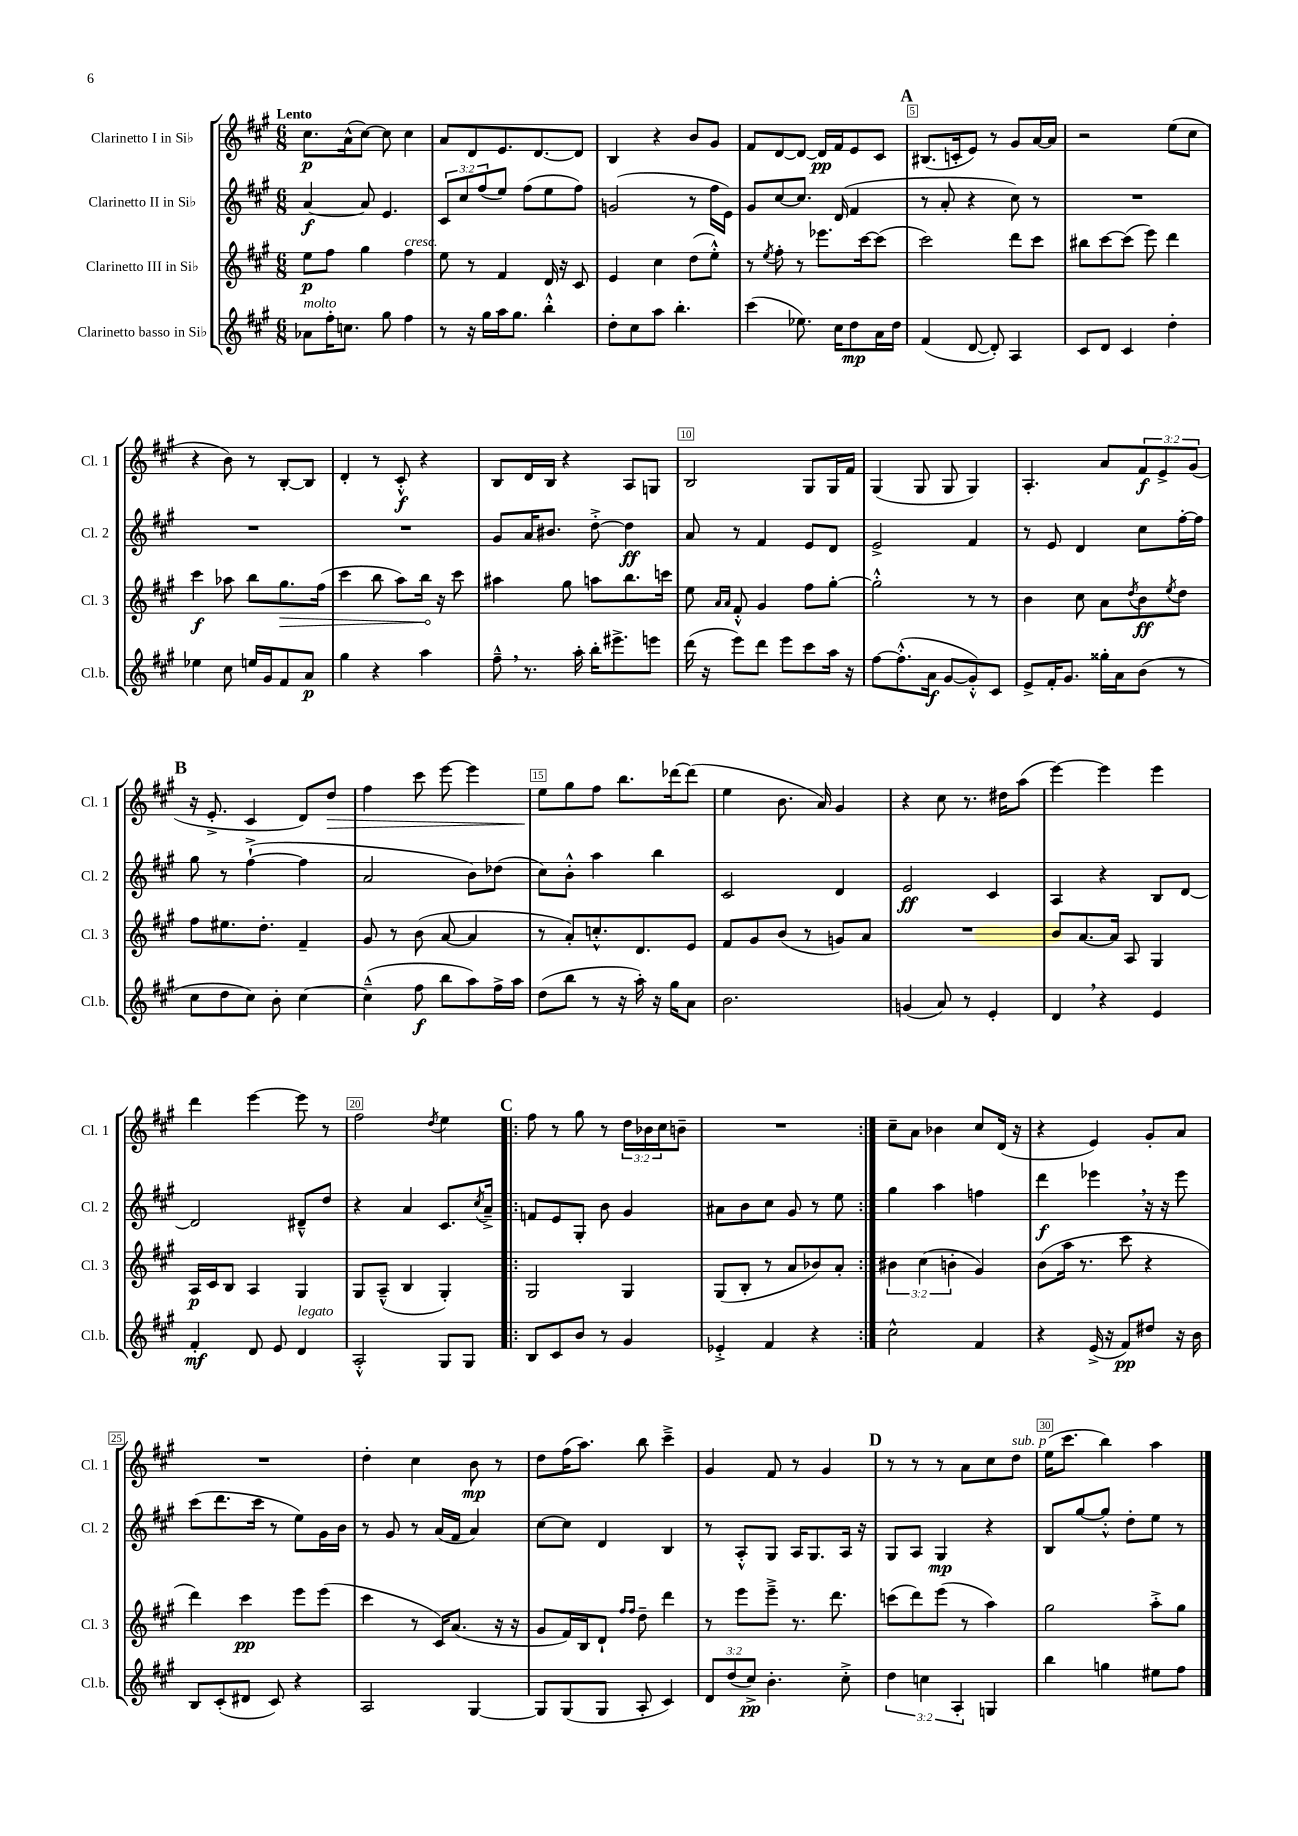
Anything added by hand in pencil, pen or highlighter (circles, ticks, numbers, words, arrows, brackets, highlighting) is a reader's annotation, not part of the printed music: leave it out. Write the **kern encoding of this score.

**kern	**kern	**kern	**kern
*staff4	*staff3	*staff2	*staff1
*clefG2	*clefG2	*clefG2	*clefG2
*k[f#c#g#]	*k[f#c#g#]	*k[f#c#g#]	*k[f#c#g#]
*M6/8	*M6/8	*M6/8	*M6/8
8a-	8ee	[4a	8.cc#
16ff#'	8ff#	.	.
8.cc	.	.	(16a^^
.	4gg#	8a]	[8cc#)
8gg#	.	4.e	8cc#]
4ff#	4ff#	.	4cc#
=	=	=	=
8r	8ee	12c#	8a
.	.	12cc#	.
16r	8r	.	8d
.	.	(12ff#	.
16gg#	.	.	.
16aa	4f#	8ee)	8.e
8.gg#	.	.	.
.	.	(8ff#	.
.	.	.	[8.d
4bb'^^	16d	8ee	.
.	16r	.	.
.	8c#	8ff#)	8d]
=	=	=	=
8dd'	4e	(2g	4B
8cc#	.	.	.
8aa	4cc#	.	4r
4.bb'	.	.	.
.	(8dd	8r	8b
.	8ee'^^)	16ff#	8g#
.	.	16e)	.
=	=	=	=
(4ccc#	8r	8g#	8f#
.	8qee	.	.
.	8ff#'	[8cc#	[8d
8.ee-)	8r	8.cc#]	8d_
.	8.eee-	.	16d]
16cc#	.	(16d	16f#
8dd	.	4f#	8e
.	[16ccc#	.	.
16a	(8ccc#]	.	8c#
16dd	.	.	.
=	=	=	=
(4f#	2ccc#)	8r	(8.B#
.	.	8a'	.
.	.	.	16c'
[8d	.	4r	8e)
8d'])	.	.	8r
4A	8ddd	8cc#)	8g#
.	8ccc#	8r	[16a
.	.	.	16a]
=	=	=	=
8c#	8bb#	2.r	2r
8d	[8ccc#	.	.
4c#	(8ccc#]	.	.
.	8eee)	.	.
4dd'	4ddd	.	(8ee
.	.	.	8cc#
=	=	=	=
4ee-	4ccc#	2.r	4r
8cc#	8aa-	.	8b)
16ee	8bb	.	8r
16g#	.	.	.
8f#	8.gg#	.	[8B'
8a	.	.	8B]
.	(16ff#	.	.
=	=	=	=
4gg#	4ccc#	2.r	4d'
4r	8bb	.	8r
.	8aa)	.	8c#'^^
4aa	16bb	.	4r
.	16r	.	.
.	8ccc#	.	.
=	=	=	=
8ff#~^^	4aa#	8g#	8B
8.r	.	16a	16d
.	.	8.b#	16B
.	8gg#	.	4r
16aa'	.	.	.
16bb'	8aa	[8dd'^	.
8.eee#^	.	.	.
.	8.bb	4dd]	8A
8eee	.	.	8G
.	16ccc	.	.
=	=	=	=
(16ddd	8ee	8a	2B
16r	.	.	.
.	16qqa	.	.
.	16qqa	.	.
8eee)	8f#'^^	8r	.
8ddd	4g#	4f#	.
8eee	.	.	.
8ccc#	8ff#	8e	8G#
16aa	[8gg#'	8d	16G#
16r	.	.	16f#
=	=	=	=
[8ff#	2gg#'^^]	2e^	(4G#
(8.ff#'^^]	.	.	.
.	.	.	8G#
16a	.	.	.
[8g#	.	.	8G#
8g#'^^])	8r	4f#	4G#)
8c#	8r	.	.
=	=	=	=
8e^	4b	8r	4.A'
16f#'	.	8e	.
8.g#	.	.	.
.	8cc#	4d	.
16gg##'	8a	.	8a
16a	.	.	.
.	8qdd	.	.
(8b	8b	8cc#	12f#
.	.	.	12e^
.	8qee	.	.
8r	8dd	[16ff#'	.
.	.	.	(12g#
.	.	16ff#]	.
=	=	=	=
8cc#	8ff#	8gg#	16r
.	.	.	8.e'^
8dd	8.ee#	8r	.
8cc#)	.	([4ff#`^	4c#
.	8.dd'	.	.
8b'	.	.	.
[4cc#	4f#~	4ff#]	8d)
.	.	.	8dd
=	=	=	=
(4cc#~^^]	8g#	2a	4ff#
.	8r	.	.
8ff#	(8b	.	8ccc#
8bb	[8a	.	[8eee
8aa)	4a]	8b)	4eee]
16ff#^	.	(8dd-	.
16aa	.	.	.
=	=	=	=
(8dd	8r	8cc#)	8ee
8bb	8a')	8b'^^	8gg#
8r	8.cc'^^	4aa	8ff#
16r	.	.	8.bb
16aa')	8.d	.	.
16r	.	4bb	.
16gg#	.	.	[16ddd-
8a	8e	.	(8ddd-]
=	=	=	=
2.b	8f#	2c#	4ee
.	8g#	.	.
.	(8b	.	8.b
.	8r	.	.
.	.	.	16a)
.	8g)	4d	4g#
.	8a	.	.
=	=	=	=
(4g	2.r	2e	4r
8a)	.	.	8cc#
8r	.	.	8.r
4e'	.	4c#	.
.	.	.	16dd#
.	.	.	(8aa
=	=	=	=
4d	8b	4A	[4eee)
.	[8.a	.	.
4r	.	4r	4eee]
.	16a]	.	.
.	8A	.	.
4e	4G#	8B	4eee
.	.	[8d	.
=	=	=	=
4f#'	16A	2d]	4ddd
.	16c#	.	.
.	8B	.	.
8d	4A	.	[4eee
8e	.	.	.
4d	4G#	8d#~^^	8eee]
.	.	8dd	8r
=	=	=	=
2A'^^	8G#	4r	2ff#
.	(8A~^^	.	.
.	4B	4a	.
.	.	.	8qdd
8G#	4G#')	8.c#	4ee
8G#	.	.	.
.	.	8qcc#	.
.	.	16a~^	.
=!|:	=!|:	=!|:	=!|:
8B	2G#	8f	8ff#
8c#	.	8e	8r
8b	.	8G#'	8gg#
8r	.	8b	8r
4g#	4G#	4g#	24dd
.	.	.	24b-
.	.	.	24cc#
.	.	.	8b~
=	=	=	=
4e-'^	(8G#	8a#	2.r
.	8B'	8b	.
4f#	8r	8cc#	.
.	8a	8g#	.
4r	8b-)	8r	.
.	8a'	8ee	.
=:|!	=:|!	=:|!	=:|!
2cc#^^	6b#	4gg#	8cc#~
.	.	.	8a
.	(6cc#	.	.
.	.	4aa	4b-
.	6b'	.	.
4f#	4g#)	4ff	8cc#
.	.	.	(16d
.	.	.	16r
=	=	=	=
4r	(8b	4ddd	4r
.	16aa	.	.
.	8.r	.	.
(16e^	.	4eee-	4e)
16r	.	.	.
8f#)	8ccc#	.	.
8dd#	4r	16r	8g#'
.	.	16r	.
16r	.	8eee-	8a
16b	.	.	.
=	=	=	=
8B	4ddd)	(8ccc#	2.r
(8c#'	.	8.ddd	.
8d#	4ccc#	.	.
.	.	16ccc#	.
8c#)	.	8r	.
4r	8eee	8ee)	.
.	(8eee	16g#	.
.	.	16b	.
=	=	=	=
2A	4ccc#	8r	4dd'
.	.	8g#	.
.	8r	8r	4cc#
.	16c#)	(16a	.
.	(8.a	16f#	.
[4G#	.	4a)	8b
.	16r	.	8r
.	16r	.	.
=	=	=	=
8G#]	8g#	[8cc#	8dd
(8G#	16f#)	8cc#]	(16ff#
.	16B	.	8.aa)
8G#	8d`	4d	.
.	16qqff#	.	.
.	16qqff#	.	.
8A'	8dd~	.	8bb
4c#)	4ddd	4B	4ccc#~^
=	=	=	=
12d	8r	8r	4g#
(12dd	.	.	.
.	8eee	8A'^^	.
12cc#^)	.	.	.
4.b'	8eee~^	8G#	8f#
.	8.r	16A	8r
.	.	8.G#	.
.	.	.	4g#
.	8.ddd	.	.
8cc#'^	.	16A	.
.	.	16r	.
=	=	=	=
6dd	(8ccc	8G#	8r
.	8ddd)	8A	8r
6cc	.	.	.
.	(8eee	4G#	8r
6A'	.	.	.
.	8r	.	8a
4G	4aa)	4r	8cc#
.	.	.	8dd
=	=	=	=
4bb	2gg#	8B	(16ee
.	.	.	8.ccc#
.	.	[8gg#	.
4gg	.	8gg#'^^]	4bb)
.	.	8dd'	.
8ee#	8aa'^	8ee	4aa
8ff#	8gg#	8r	.
==	==	==	==
*-	*-	*-	*-
